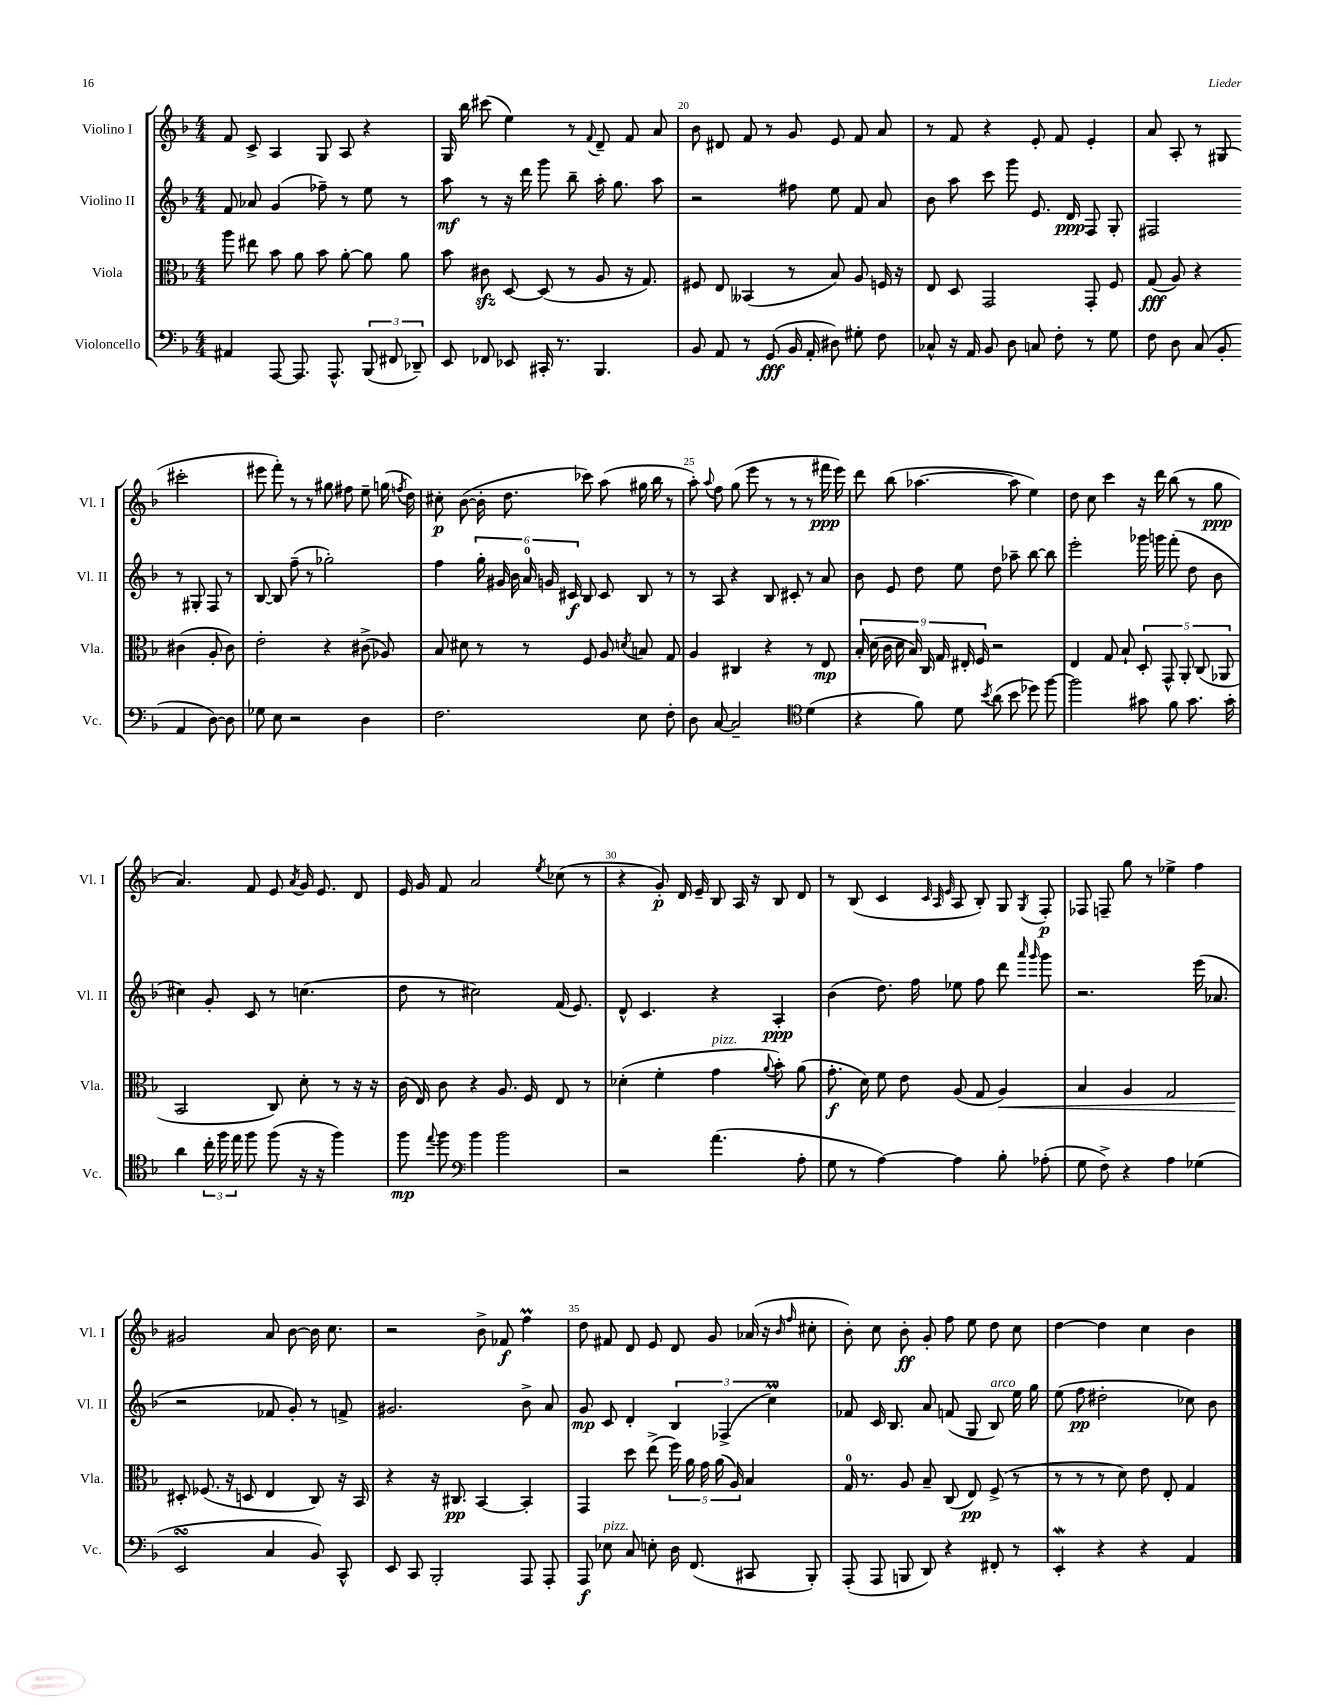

**kern	**dynam	**kern	**dynam	**kern	**dynam	**kern	**dynam
*part4	*part4	*part3	*part3	*part2	*part2	*part1	*part1
*staff4	*staff4	*staff3	*staff3	*staff2	*staff2	*staff1	*staff1
*I"Violoncello	*	*I"Viola	*	*I"Violino II	*	*I"Violino I	*
*I'Vc.	*	*I'Vla.	*	*I'Vl. II	*	*I'Vl. I	*
*clefF4	*	*clefC3	*	*clefG2	*	*clefG2	*
*k[b-]	*	*k[b-]	*	*k[b-]	*	*k[b-]	*
*M4/4	*	*M4/4	*	*M4/4	*	*M4/4	*
=18	=18	=18	=18	=18	=18	=18	=18
4AA#X/	.	8aa\	.	8f/	.	8f/	.
.	.	8ee#X\	.	8a-X/	.	8c^/	.
[8AAA/	.	8b-\	.	(4g/	.	4A/	.
8.AAA/]	.	8a\	.	.	.	.	.
.	.	8b-\	.	8ff-X~\)	.	8G/	.
8.AAA^^/	.	.	.	.	.	.	.
.	.	[8a'\	.	8r	.	8A/	.
(12BBB-/	.	8a\]	.	8ee\	.	4r	.
12FF#X/	.	.	.	.	.	.	.
.	.	8a\	.	8r	.	.	.
12DD-X~/)	.	.	.	.	.	.	.
=19	=19	=19	=19	=19	=19	=19	=19
8EE/	.	8b-\	.	8aa\	mf	16G/	.
.	.	.	.	.	.	16bb-\	.
8FF-X/	.	8c#Xzz\	.	8r	.	(8ccc#X\	.
8EE-X/	.	[8D/	.	16r	.	4ee\)	.
.	.	.	.	16ddd\	.	.	.
16CC#X'/	.	(8D/]	.	8ggg\	.	.	.
8.r	.	.	.	.	.	.	.
.	.	8r	.	8bb-~\	.	8r	.
.	.	.	.	.	.	8qqf/	.
4.BBB-/	.	8A/	.	16aa'\	.	8d~/	.
.	.	.	.	8.gg\	.	.	.
.	.	16r	.	.	.	8f/	.
.	.	8.G/)	.	.	.	.	.
.	.	.	.	8aa\	.	8a/	.
=20	=20	=20	=20	=20	=20	=20	=20
8BB-/	.	8F#X/	.	2r	.	8b-\	.
8AA/	.	8E/	.	.	.	8d#X/	.
8r	.	(4BB--X/	.	.	.	8f/	.
(8GG/	fff	.	.	.	.	8r	.
16BB-/	.	8r	.	8ff#X\	.	8g/	.
16AA'/	.	.	.	.	.	.	.
8D#X\)	.	8B-/)	.	8ee\	.	8e/	.
8G#X'\	.	8A/	.	8f/	.	8f/	.
8F\	.	16Fn/	.	8a/	.	8a/	.
.	.	16r	.	.	.	.	.
=21	=21	=21	=21	=21	=21	=21	=21
8C-X^^/	.	8E/	.	8b-\	.	8r	.
16r	.	8D/	.	8aa\	.	8f/	.
16AA/	.	.	.	.	.	.	.
8BB-/	.	2GG/	.	8ccc\	.	4r	.
8D\	.	.	.	8ggg\	.	.	.
8Cn/	.	.	.	8.e/	.	8e'/	.
8F'\	.	.	.	.	.	8f/	.
.	.	.	.	16d/	ppp	.	.
8r	.	8GG'/	.	8F/	.	4e'/	.
8G\	.	8F/	.	8G'/	.	.	.
=22	=22	=22	=22	=22	=22	=22	=22
8F\	.	(8G/	fff	2F#X/	.	8a/	.
8D\	.	8A/)	.	.	.	8A'/	.
(8C/	.	4r	.	.	.	8r	.
8BB-'/	.	.	.	.	.	(8G#X/	.
4AA/	.	(4c#X\	.	8r	.	2ccc#X'\	.
.	.	.	.	8G#X'/	.	.	.
[8D\)	.	8A'/	.	8F#/	.	.	.
8D\]	.	8c#\)	.	8r	.	.	.
!!LO:LB:g=z
=23	=23	=23	=23	=23	=23	=23	=23
8G-X\	.	2e'\	.	[8B-/	.	8eee#X\	.
8E\	.	.	.	8B-/]	.	8fff'\)	.
2r	.	.	.	(8ff~\	.	8r	.
.	.	.	.	8r	.	8r	.
.	.	4r	.	2gg-X'\)	.	8gg#X\	.
.	.	.	.	.	.	8ff#X\	.
4D\	.	(8c#X^\	.	.	.	8ee~\	.
.	.	8A-X/)	.	.	.	(16ggn\	.
.	.	.	.	.	.	8qffn/	.
.	.	.	.	.	.	16dd\)	.
=24	=24	=24	=24	=24	=24	=24	=24
2.F\	.	8B-/	.	4ff\	.	8cc#X'\	p
.	.	8d#X\	.	.	.	([8b-\	.
.	.	8r	.	24gg'\	.	16b-'\]	.
.	.	.	.	24g#X/	.	.	.
.	.	.	.	.	.	8.dd\	.
.	.	.	.	24b-\	.	.	.
.	.	8r	.	24a/	.	.	.
.	.	.	.	24gn/	.	.	.
.	.	.	.	24c#X/	f	.	.
.	.	8F/	.	8B-/	.	8ccc-X\)	.
.	.	8A/	.	8c#/	.	(8aa\	.
.	.	8qdn/	.	.	.	.	.
8E\	.	8Bn/	.	8B-/	.	16gg#X\	.
.	.	.	.	.	.	16bb-\	.
8F'\	.	8G/	.	8r	.	8r	.
=25	=25	=25	=25	=25	=25	=25	=25
8D\	.	4A/	.	8r	.	8aa'\)	.
.	.	.	.	.	.	8qqaa/	.
[8C/	.	.	.	8A/	.	8ff\	.
2C~/]	.	4C#X/	.	4r	.	(8gg\	.
.	.	.	.	.	.	8eee\	.
.	.	4r	.	8B-/	.	8r	.
.	.	.	.	8c#X'/	.	8r	.
*clefC4	*	*	*	*	*	*	*
(4d\	.	8r	.	8r	.	8r	.
.	.	8E/	mp	8a/	.	16fff#X\	ppp
.	.	.	.	.	.	16eee\)	.
=26	=26	=26	=26	=26	=26	=26	=26
4r	.	18B-'/	.	8b-\	.	8ddd\	.
.	.	(18d\	.	.	.	.	.
.	.	18c\	.	.	.	.	.
.	.	.	.	8e/	.	(8bb-\	.
.	.	18d\	.	.	.	.	.
.	.	18B-/)	.	.	.	.	.
8f\)	.	.	.	8dd\	.	[4.aa-X\	.
.	.	18C/	.	.	.	.	.
.	.	18G/	.	.	.	.	.
8d\	.	.	.	8ee\	.	.	.
.	.	18E#X'/	.	.	.	.	.
.	.	18F/	.	.	.	.	.
8qb-/	.	.	.	.	.	.	.
(8a\	.	2r	.	8dd\	.	.	.
8b-\	.	.	.	8aa-X~\	.	8aa-\]	.
8dd-X\)	.	.	.	[8bb-\	.	4ee\)	.
[8ff\	.	.	.	8bb-\]	.	.	.
=27	=27	=27	=27	=27	=27	=27	=27
2ff\]	.	4E/	.	2eee'\	.	8dd\	.
.	.	.	.	.	.	8cc\	.
.	.	8G/	.	.	.	4ccc\	.
.	.	8B-`/	.	.	.	.	.
8g#X\	.	10D'/	.	16ggg-X\	.	16r	.
.	.	.	.	16gggn\	.	16ddd\	.
.	.	10GG^^/	.	.	.	.	.
8f\	.	.	.	(8fff'\	.	(8bb-\	.
.	.	10AA'/	.	.	.	.	.
8.g#\	.	.	.	8dd\	.	8r	.
.	.	(10C/	.	.	.	.	.
.	.	.	.	8b-\	.	8gg\	ppp
.	.	10AA-X/	.	.	.	.	.
16g#'\	.	.	.	.	.	.	.
!!LO:LB:g=z
=28	=28	=28	=28	=28	=28	=28	=28
4a\	.	2BB-/	.	4cc#X\)	.	4.a/)	.
24cc'\	.	.	.	8g'/	.	.	.
24ff\	.	.	.	.	.	.	.
24ee\	.	.	.	.	.	.	.
8ff\	.	.	.	8c/	.	8f/	.
(8ff\	.	8C/)	.	8r	.	8e/	.
.	.	.	.	.	.	8qa/	.
16r	.	8d'\	.	(4.ccn\	.	16g/	.
16r	.	.	.	.	.	8.e/	.
4ff\)	.	8r	.	.	.	.	.
.	.	16r	.	.	.	8d/	.
.	.	16r	.	.	.	.	.
=29	=29	=29	=29	=29	=29	=29	=29
8ff\	mp	(16c\	.	8dd\	.	16e/	.
.	.	16E/)	.	.	.	16g/	.
8qqee/	.	.	.	.	.	.	.
8ff\	.	8c\	.	8r	.	8f/	.
*clefF4	*	*	*	*	*	*	*
4b-\	.	4r	.	2cc#X\)	.	2a/	.
2b-\	.	8.A/	.	.	.	.	.
.	.	16F/	.	.	.	.	.
.	.	.	.	.	.	8qee/	.
.	.	8E/	.	(16f/	.	(8cc-X\	.
.	.	.	.	8.e/)	.	.	.
.	.	8r	.	.	.	8r	.
=30	=30	=30	=30	=30	=30	=30	=30
2r	.	(4d-X'\	.	8d^^/	.	4r	.
.	.	.	.	4.c/	.	.	.
.	.	4f'\	.	.	.	8g'/)	p
.	.	.	.	.	.	16d/	.
.	.	.	.	.	.	16e~/	.
!	!	!LO:TX:a:i:t=pizz.	!	!	!	!	!
(4.a\	.	4g\	.	4r	.	8B-/	.
.	.	.	.	.	.	16A/	.
.	.	.	.	.	.	16r	.
.	.	8qqa/	.	.	.	.	.
.	.	8b-'\)	.	4A'/	ppp	8B-/	.
8A'\	.	(8a\	.	.	.	8d/	.
=31	=31	=31	=31	=31	=31	=31	=31
8G\	.	8.g'\	f	(4b-\	.	8r	.
8r	.	.	.	.	.	(8B-/	.
.	.	16d\)	.	.	.	.	.
[4A\)	.	8f\	.	8.dd\)	.	4c/	.
.	.	8e\	.	.	.	.	.
.	.	.	.	16ff\	.	.	.
.	.	.	.	.	.	32qqc/	.
.	.	.	.	.	.	32qqA/	.
.	.	.	.	.	.	32qqe/	.
4A\]	.	(8A/	.	8ee-X\	.	8A/	.
.	.	8G/	.	8ff\	.	8B-'/)	.
!	!	!	!LO:HP:b	!	!	!	!
8B-'\	.	4A/)	<	8ddd\	.	8G/	.
.	.	.	.	16qqaaa/	.	.	.
.	.	.	.	16qqggg/	.	8qG/	.
(8A-X'\	.	.	.	8ggg\	.	8F'/	p
=32	=32	=32	=32	=32	=32	=32	=32
8G\	.	4B-/	.	2.r	.	8F-X/	.
8F^\)	.	.	.	.	.	8Fn~/	.
4r	.	4A/	.	.	.	8gg\	.
.	.	.	.	.	.	8r	.
4A\	.	2G/	.	.	.	4ee-X^\	.
(4G-X\	.	.	.	(16eee\	.	4ff\	.
.	.	.	.	8.a-X/	.	.	.
!!LO:LB:g=z
=33	=33	=33	=33	=33	=33	=33	=33
2EEsSsS/	.	8D#X'/	.	2r	.	2g#X/	.
.	.	(8.F-X/	[	.	.	.	.
.	.	16r	.	.	.	.	.
.	.	8Dn/	.	.	.	.	.
4C/	.	4E/	.	8f-X/	.	8a/	.
.	.	.	.	8g'/)	.	[8b-\	.
8BB-/)	.	8C/)	.	8r	.	16b-\]	.
.	.	.	.	.	.	8.cc\	.
8CC^^/	.	16r	.	8fn^/	.	.	.
.	.	16BB-/	.	.	.	.	.
=34	=34	=34	=34	=34	=34	=34	=34
8EE/	.	4r	.	2.g#X/	.	2r	.
8CC/	.	.	.	.	.	.	.
2BBB-'/	.	16r	.	.	.	.	.
.	.	8.C#X/	pp	.	.	.	.
.	.	[4BB-/	.	.	.	8b-^\	.
.	.	.	.	.	.	8f-X/	f
8AAA/	.	4BB-'/]	.	8b-^\	.	4ffM\	.
8AAA'/	.	.	.	8a/	.	.	.
=35	=35	=35	=35	=35	=35	=35	=35
8AAA/	f	4GG/	.	8g/	mp	8dd\	.
!LO:TX:a:i:t=pizz.	!	!	!	!	!	!	!
8E-X\	.	.	.	8c/	.	8f#X/	.
8C/	.	8dd\	.	4d'/	.	8d/	.
8En'\	.	(8ee^\	.	.	.	8e/	.
16D\	.	20ff\)	.	6B-/	.	8d/	.
.	.	20a\	.	.	.	.	.
(8.FF/	.	.	.	.	.	.	.
.	.	20g\	.	.	.	.	.
.	.	.	.	.	.	8g/	.
.	.	(20a\	.	.	.	.	.
.	.	.	.	(6F-X^/	.	.	.
.	.	20A/)	.	.	.	.	.
8CC#X/	.	4B-/	.	.	.	(16a-X/	.
.	.	.	.	.	.	16r	.
.	.	.	.	6ccM\)	.	.	.
.	.	.	.	.	.	16qqb-/	.
.	.	.	.	.	.	16qqff/	.
8BBB-'/)	.	.	.	.	.	8cc#X'\	.
=36	=36	=36	=36	=36	=36	=36	=36
(8AAA'/	.	16G/	.	8f-X/	.	8b-'\)	.
.	.	8.r	.	.	.	.	.
8AAA/	.	.	.	16c/	.	8cc\	.
.	.	.	.	8.B-/	.	.	.
8BBBn/	.	8A/	.	.	.	8b-'\	ff
8DD/)	.	8B-~/	.	8a/	.	8g'/	.
4r	.	(8C/	.	(8fn/	.	8ff\	.
.	.	8E/)	pp	8G/	.	8ee\	.
!	!	!	!	!LO:TX:a:i:t=arco	!	!	!
8FF#X'/	.	(8F^/	.	8B-/)	.	8dd\	.
8r	.	8r	.	16ee\	.	8cc\	.
.	.	.	.	16gg\	.	.	.
=37	=37	=37	=37	=37	=37	=37	=37
4EEW'/	.	8r	.	(8ee\	.	[4dd\	.
.	.	8r	.	8ff\	pp	.	.
4r	.	8r	.	2dd#X'\	.	4dd\]	.
.	.	8d\)	.	.	.	.	.
4r	.	8e\	.	.	.	4cc\	.
.	.	8E'/	.	.	.	.	.
4AA/	.	4G/	.	8cc-X\)	.	4b-\	.
.	.	.	.	8b-\	.	.	.
==	==	==	==	==	==	==	==
*-	*-	*-	*-	*-	*-	*-	*-
